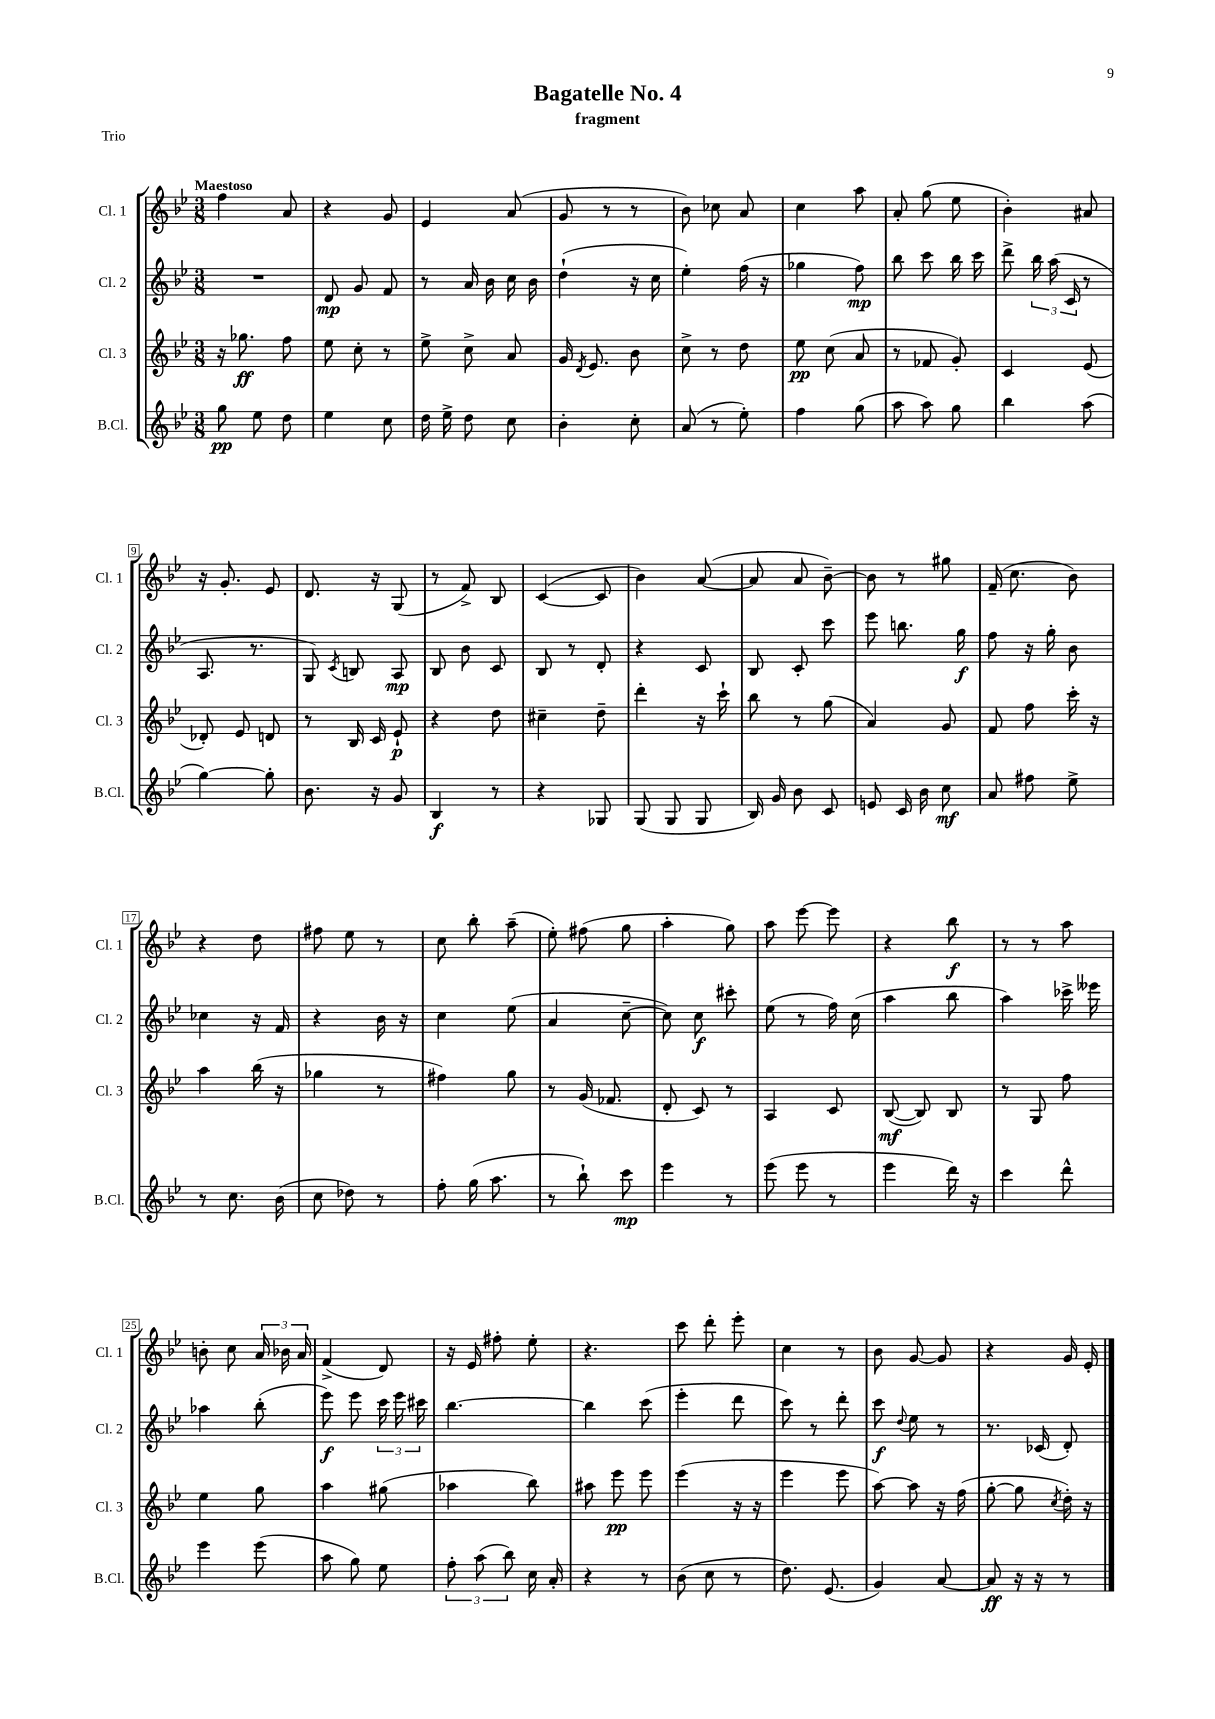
\header { title = "Bagatelle No. 4" subtitle = "fragment" piece = "Trio" }
<<
\new StaffGroup <<
\new Staff = "s0" \with { instrumentName = "Cl. 1" shortInstrumentName = "Cl. 1" } {
    \clef treble \key bes \major \numericTimeSignature \time 3/8 \tempo "Maestoso"
    \autoBeamOff f''4 a'8 |
    r4 g'8 |
    ees'4 a'8( |
    g'8 r8 r8 |
    bes'8) ces''8 a'8 |
    c''4 a''8 |
    a'8-. g''8( ees''8 |
    bes'4-.) ais'8 |
    r16 g'8.-. ees'8 |
    d'8. r16 g8( |
    r8 f'8->) bes8 |
    c'4~( c'8 |
    bes'4) a'8~( |
    a'8 a'8 bes'8~--) |
    bes'8 r8 gis''8 |
    f'16--( c''8. bes'8) |
    r4 d''8 |
    fis''8 ees''8 r8 |
    c''8 bes''8-. a''8--( |
    ees''8-.) fis''8( g''8 |
    a''4-. g''8) |
    a''8 ees'''8~ ees'''8 |
    r4 bes''8\f |
    r8 r8 a''8 |
    b'8-. c''8 \tuplet 3/2 { a'16 bes'16 a'16 } |
    f'4->( d'8) |
    r16 ees'16 fis''8-. ees''8-. |
    r4. |
    c'''8 d'''8-. ees'''8-. |
    c''4 r8 |
    bes'8 g'8~ g'8 |
    r4 g'16 ees'16-. \bar "|." |
}
\new Staff = "s1" \with { instrumentName = "Cl. 2" shortInstrumentName = "Cl. 2" } {
    \clef treble \key bes \major \numericTimeSignature \time 3/8
    \autoBeamOff R4. |
    d'8\mp g'8 f'8 |
    r8 a'16 bes'16 c''16 bes'16 |
    d''4-!( r16 c''16 |
    ees''4-.) f''16( r16 |
    ges''4 f''8\mp) |
    bes''8 c'''8 bes''16 c'''16 |
    d'''8-> \tuplet 3/2 { bes''16 a''16( c'16 } r8 |
    a8. r8. |
    g8) \acciaccatura { c'8 } b8 a8\mp |
    bes8 bes'8 c'8 |
    bes8 r8 d'8-. |
    r4 c'8 |
    bes8 c'8-. c'''8 |
    ees'''8 b''8. g''16\f |
    f''8 r16 g''16-. bes'8 |
    ces''4 r16 f'16 |
    r4 bes'16 r16 |
    c''4 ees''8( |
    a'4 c''8~-- |
    c''8) c''8\f cis'''8-. |
    ees''8( r8 f''16) c''16( |
    a''4 bes''8 |
    a''4) ces'''16-> eeses'''16 |
    aes''4 bes''8-.( |
    ees'''8\f) ees'''8 \tuplet 3/2 { c'''16 ees'''16 cis'''16 } |
    bes''4.~ |
    bes''4 c'''8( |
    ees'''4-. d'''8 |
    c'''8) r8 d'''8-. |
    c'''8\f \appoggiatura { d''8 } ees''8 r8 |
    r8. ces'16( d'8-.) \bar "|." |
}
\new Staff = "s2" \with { instrumentName = "Cl. 3" shortInstrumentName = "Cl. 3" } {
    \clef treble \key bes \major \numericTimeSignature \time 3/8
    \autoBeamOff r16 ges''8.\ff f''8 |
    ees''8 c''8-. r8 |
    ees''8-> c''8-> a'8 |
    g'16 \acciaccatura { d'8 } ees'8. bes'8 |
    c''8-> r8 d''8 |
    ees''8\pp c''8( a'8 |
    r8 fes'8 g'8-.) |
    c'4 ees'8( |
    des'8-.) ees'8 d'8 |
    r8 bes16 c'16 ees'8-!\p |
    r4 d''8 |
    cis''4-- d''8-- |
    d'''4-. r16 c'''16-! |
    bes''8 r8 g''8( |
    a'4) g'8 |
    f'8 f''8 c'''16-. r16 |
    a''4 bes''16( r16 |
    ges''4 r8 |
    fis''4) g''8 |
    r8 g'16( fes'8. |
    d'8-. c'8) r8 |
    a4 c'8 |
    bes8~\mf( bes8) bes8 |
    r8 g8 f''8 |
    ees''4 g''8 |
    a''4 gis''8( |
    aes''4 bes''8) |
    ais''8 ees'''8\pp ees'''8 |
    ees'''4( r16 r16 |
    ees'''4 ees'''8 |
    a''8~) a''8 r16 f''16( |
    g''8~-. g''8 \acciaccatura { c''8 } d''16-.) r16 \bar "|." |
}
\new Staff = "s3" \with { instrumentName = "B.Cl." shortInstrumentName = "B.Cl." } {
    \clef treble \key bes \major \numericTimeSignature \time 3/8
    \autoBeamOff g''8\pp ees''8 d''8 |
    ees''4 c''8 |
    d''16 ees''16-> d''8 c''8 |
    bes'4-. c''8-. |
    a'8( r8 ees''8-.) |
    f''4 g''8( |
    a''8 a''8) g''8 |
    bes''4 a''8( |
    g''4~) g''8-. |
    bes'8. r16 g'8 |
    bes4\f r8 |
    r4 ges8 |
    g8( g8 g8 |
    bes16) g'16 bes'8 c'8 |
    e'8 c'16 bes'16 c''8\mf |
    a'8 fis''8 ees''8-> |
    r8 c''8. bes'16( |
    c''8 des''8) r8 |
    f''8-. g''16( a''8. |
    r8 bes''8-!) c'''8\mp |
    ees'''4 r8 |
    ees'''8( ees'''8 r8 |
    ees'''4 d'''16) r16 |
    c'''4 d'''8-^ |
    ees'''4 ees'''8( |
    a''8 g''8) ees''8 |
    \tuplet 3/2 { f''8-. a''8( bes''8) } c''16 a'16-. |
    r4 r8 |
    bes'8( c''8 r8 |
    d''8.) ees'8.( |
    g'4) a'8~ |
    a'8\ff r16 r16 r8 \bar "|." |
}
>>
>>
\layout { \context { \Score \override BarNumber.stencil = #(make-stencil-boxer 0.1 0.3 ly:text-interface::print) } }
